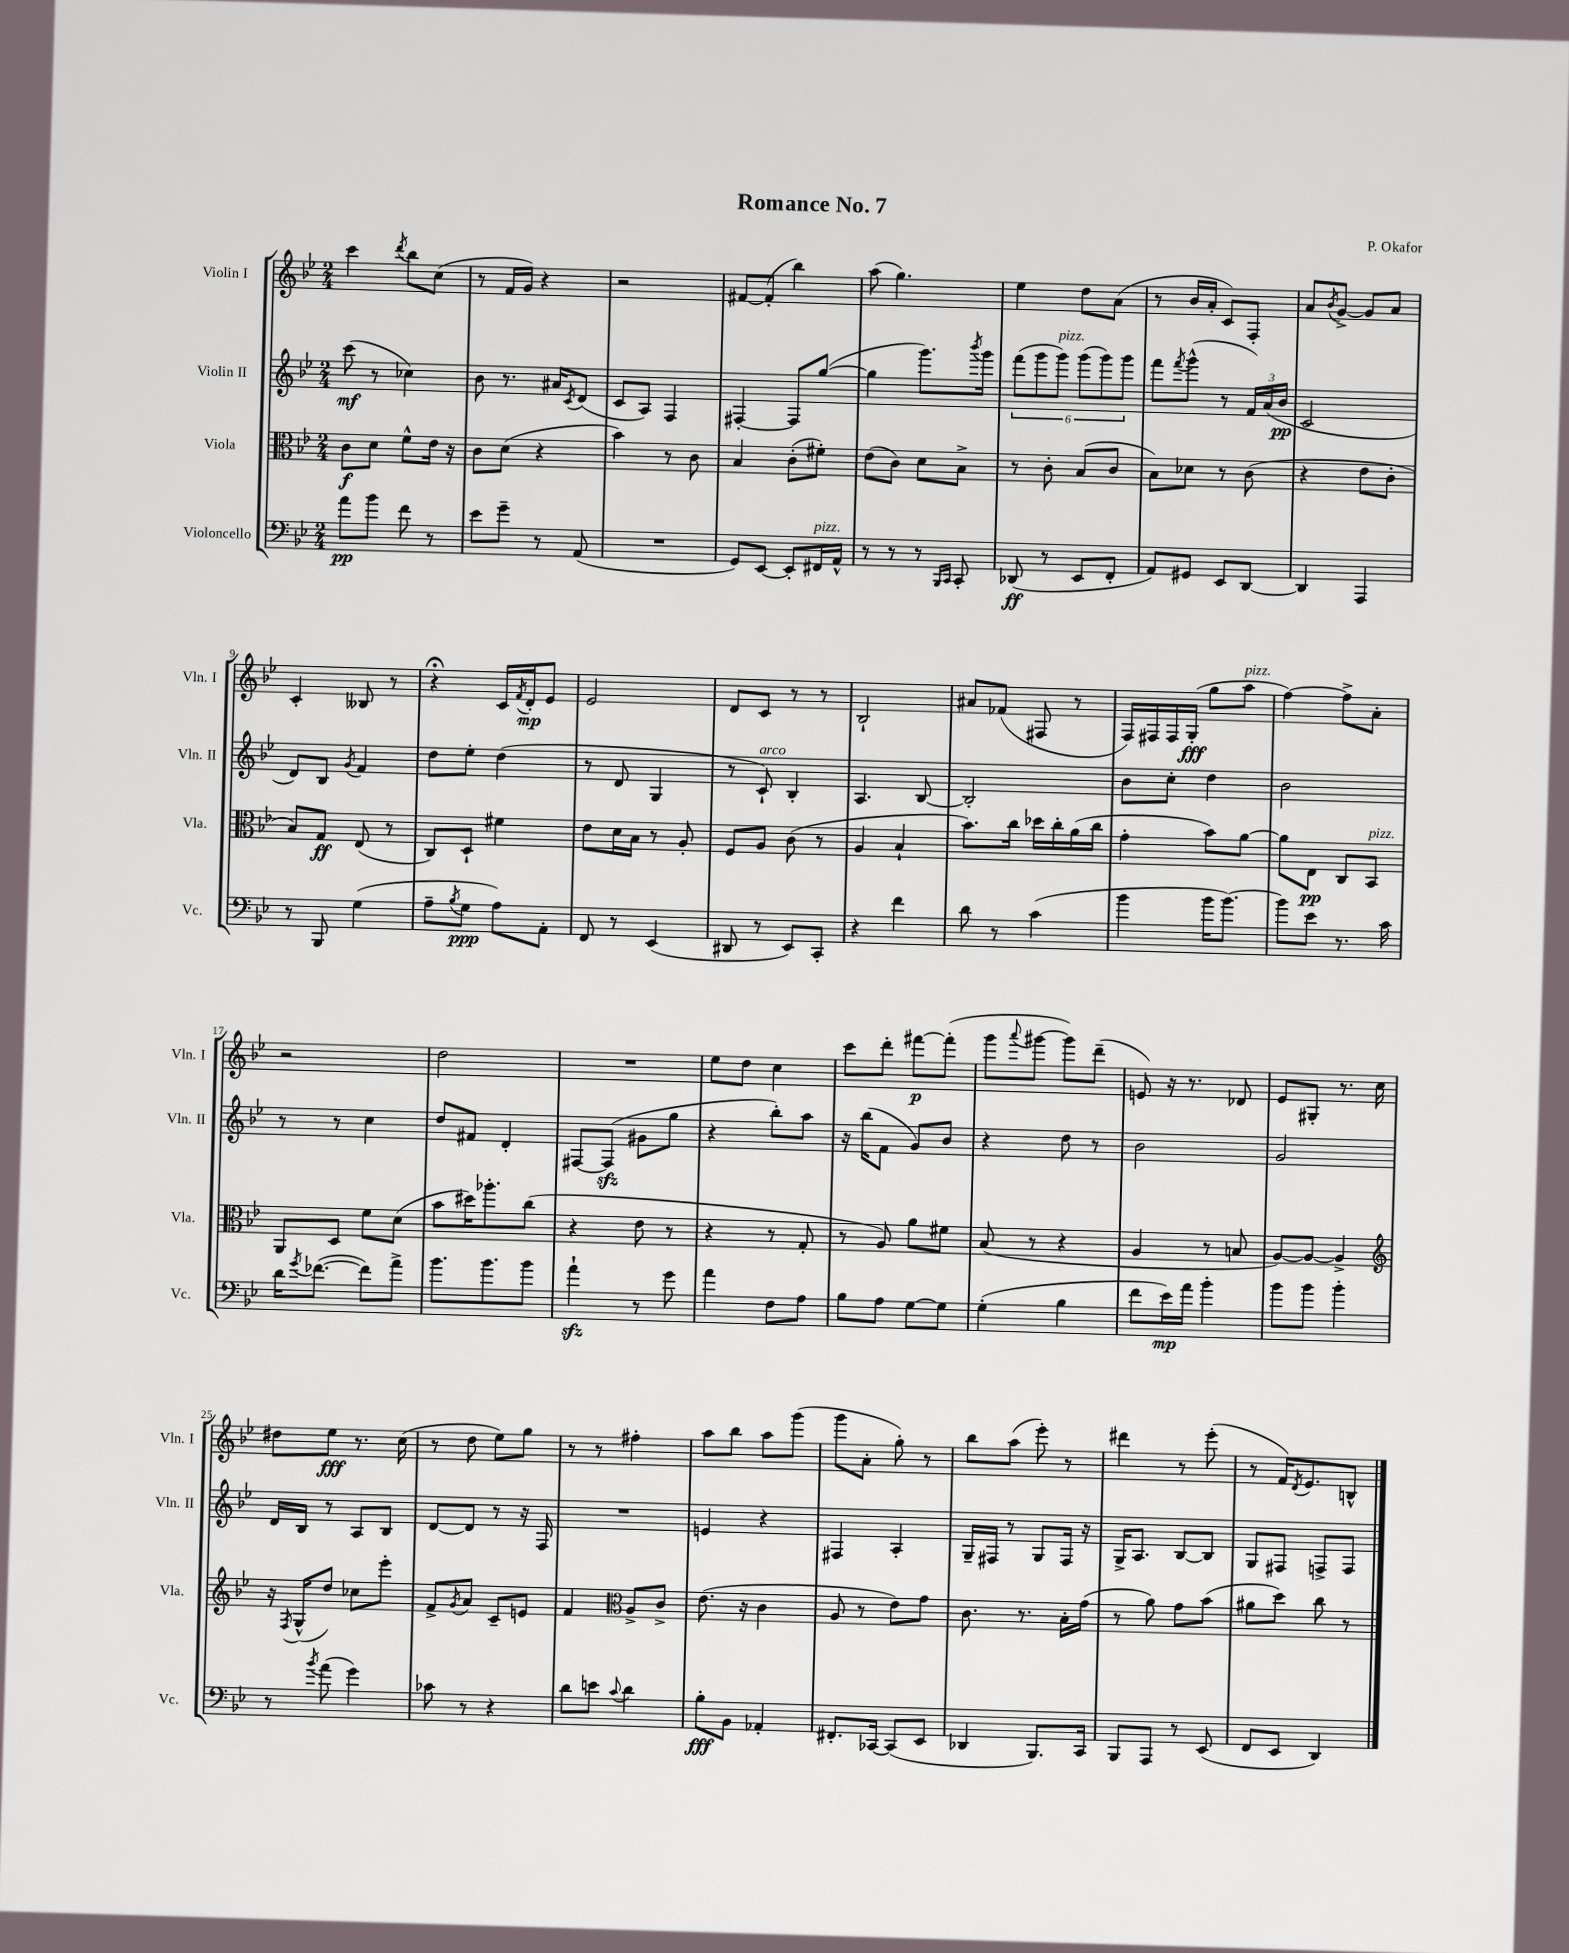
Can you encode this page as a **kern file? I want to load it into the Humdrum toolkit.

**kern	**kern	**kern	**kern
*staff4	*staff3	*staff2	*staff1
*clefF4	*clefC3	*clefG2	*clefG2
*k[b-e-]	*k[b-e-]	*k[b-e-]	*k[b-e-]
*M2/4	*M2/4	*M2/4	*M2/4
8a	8c	(8ccc	4ccc
8b-	8d	8r	.
.	.	.	8qddd
8f	8f^^	4cc-)	8bb-
8r	16e-	.	(8cc
.	16r	.	.
=	=	=	=
8e-	8c	8b-	8r
8g~	(8d	8.r	16f
.	.	.	16g)
8r	4r	.	4r
.	.	16a#	.
.	.	8qc	.
(8AA	.	(8d	.
=	=	=	=
2r	4b-)	8c	2r
.	.	8A)	.
.	8r	4F	.
.	8c	.	.
=	=	=	=
8GG)	4B-	[4F#'	[8f#
[8EE-	.	.	(8f#']
8EE-']	(8c'	8F#]	4bb-)
16FF#	8f#')	([8gg	.
16AA^^	.	.	.
=	=	=	=
8r	(8e-	4gg]	(8aa
8r	8c)	.	4.gg)
8r	8d	8.ggg)	.
16qqBBB-	.	.	.
16qqCC	.	.	.
8CC'	8B-^	.	.
.	.	8qbbb-	.
.	.	16ggg	.
=	=	=	=
(8DD-	8r	(12fff	4ee-
.	.	12ggg	.
8r	8c'	.	.
.	.	12ggg)	.
8EE-	(8B-	(12ggg	8dd
.	.	12ggg)	.
8FF'	8c	.	(8a
.	.	12ggg	.
=	=	=	=
8AA)	8B-)	8fff	8r
.	.	8qfff	.
8GG#	8d-	(8ggg^^	16b-
.	.	.	16a'
8EE-	8r	8r	8c)
[8DD	(8c	24f)	8F'
.	.	(24a	.
.	.	24b-	.
=	=	=	=
4DD]	4r	2c	8a
.	.	.	8qb-
.	.	.	[8g^
4AAA	8e-	.	8g]
.	8c'	.	8a
=	=	=	=
8r	8B-)	8d)	4c'
8BBB-	8G	8B-	.
.	.	8qg	.
(4G	(8E-	4f	8B--
.	8r	.	8r
=	=	=	=
8A~	8C)	8dd	4r;
8qB-	.	.	.
8G	8D`	8ee-'	.
8A)	4f#	(4dd	16c
.	.	.	8qf
.	.	.	16d'
8AA'	.	.	8e-
=	=	=	=
8FF	8e-	8r	2e-
8r	16d	8d	.
.	16B-	.	.
(4EE-	8r	4G	.
.	8A'	.	.
=	=	=	=
8DD#	8F	8r	8d
8r	8A	8c`)	8c
8EE-)	(8c	4B-'	8r
8CC'	8r	.	8r
=	=	=	=
4r	4A	4.A	2B-`
4f	4B-`	.	.
.	.	[8B-	.
=	=	=	=
8d	8.b-)	2B-']	8a#
8r	.	.	(8f-
.	16cc	.	.
(4c	16dd-	.	8F#
.	16cc'	.	.
.	(16a	.	8r
.	16cc	.	.
=	=	=	=
4b-	4g'	8b-	16F)
.	.	.	16F#
.	.	8cc'	16F#
.	.	.	(16G'
16b-	8b-)	4dd	8gg
[8.b-)	.	.	.
.	[8a	.	8aa
=	=	=	=
8b-]	8a]	2b-	[4ff)
8e-	8E-	.	.
8.r	8C	.	8ff^]
.	8BB-	.	8a'
16c	.	.	.
=	=	=	=
16d	8AA	8r	2r
8qg	.	.	.
([8.f-	.	.	.
.	8D	8r	.
8f-])	8f	4cc	.
8a^	(8d	.	.
=	=	=	=
8.b-	8b-	8dd	2dd
.	16dd#)	8f#	.
8.b-	8.aa-'	.	.
.	.	4d'	.
8b-	(8cc	.	.
=	=	=	=
4a`	4r	[8F#	2r
.	.	(8F#]	.
8r	8e-	8g#	.
8g	8r	8gg	.
=	=	=	=
4a	4r	4r	8ee-
.	.	.	8dd
8F	8r	8bb-')	4cc
8A	8G'	8aa	.
=	=	=	=
8B-	8r	16r	8ccc
.	.	(16bb-	.
8A	8A)	8f	8ddd'
[8G	8a	8g)	[8fff#
8G]	8f#	8b-	(8fff#']
=	=	=	=
(4G'	(8B-	4r	8ggg
.	.	.	8qqaaa
.	8r	.	[8ggg#
4B-	4r	8dd	8ggg#])
.	.	8r	(8ddd~
=	=	=	=
8f	4A	2b-	8e)
16e-)	.	.	16r
16a	.	.	8.r
4b-'	8r	.	.
.	8B	.	8d-
=	=	=	=
8b-	[8A)	2g	8e-
8b-	8A_	.	8G#'
4b-'	4A^]	.	8.r
.	.	.	16cc
=	=	=	=
*	*clefG2	*	*
8r	16r	16d	8dd#
.	8qF	.	.
.	(16G^^	16B-	.
8qb-	.	.	.
(8a	8dd)	8r	8ee-
4g)	8cc-	8A	8.r
.	8eee-'	8B-	.
.	.	.	(16cc
=	=	=	=
8c-	8f^	[8d	8r
.	8qg	.	.
8r	8a	8d]	8dd
4r	8c~	8r	8ee-)
.	8e	16r	8gg
.	.	16F	.
=	=	=	=
8d	4f	2r	8r
8e	.	.	8r
*	*clefC3	*	*
8qqc	.	.	.
4d	8A^	.	4ff#'
.	8c^	.	.
=	=	=	=
8B-'	(8.e-	4e	8aa
8BB-	.	.	8bb-
.	16r	.	.
4AA-'	4c	4r	8aa
.	.	.	(8ggg
=	=	=	=
8.FF#'	8A	4F#	8ggg
.	8r	.	8a'
[16CC-	.	.	.
(8CC-]	8e-)	4A'	8gg')
8EE-	8g	.	8r
=	=	=	=
4DD-	8.c	16G~	8bb-
.	.	16F#	.
.	.	8r	(8aa
.	8.r	.	.
8.BBB-)	.	8G	8eee-')
.	16B-'	16F#	8r
16CC	(16g	16r	.
=	=	=	=
8BBB-	8r	16G^	4ddd#
.	.	8.A	.
8AAA	8a)	.	.
8r	8g	[8B-	8r
(8EE-	(8b-	8B-]	(8eee-'
=	=	=	=
8FF	8a#	8G	8r
8EE-	8dd)	8F#	16f)
.	.	.	8qd
.	.	.	8.e-
4DD)	8cc	8F^	.
.	8r	8F	8B^^
==	==	==	==
*-	*-	*-	*-
